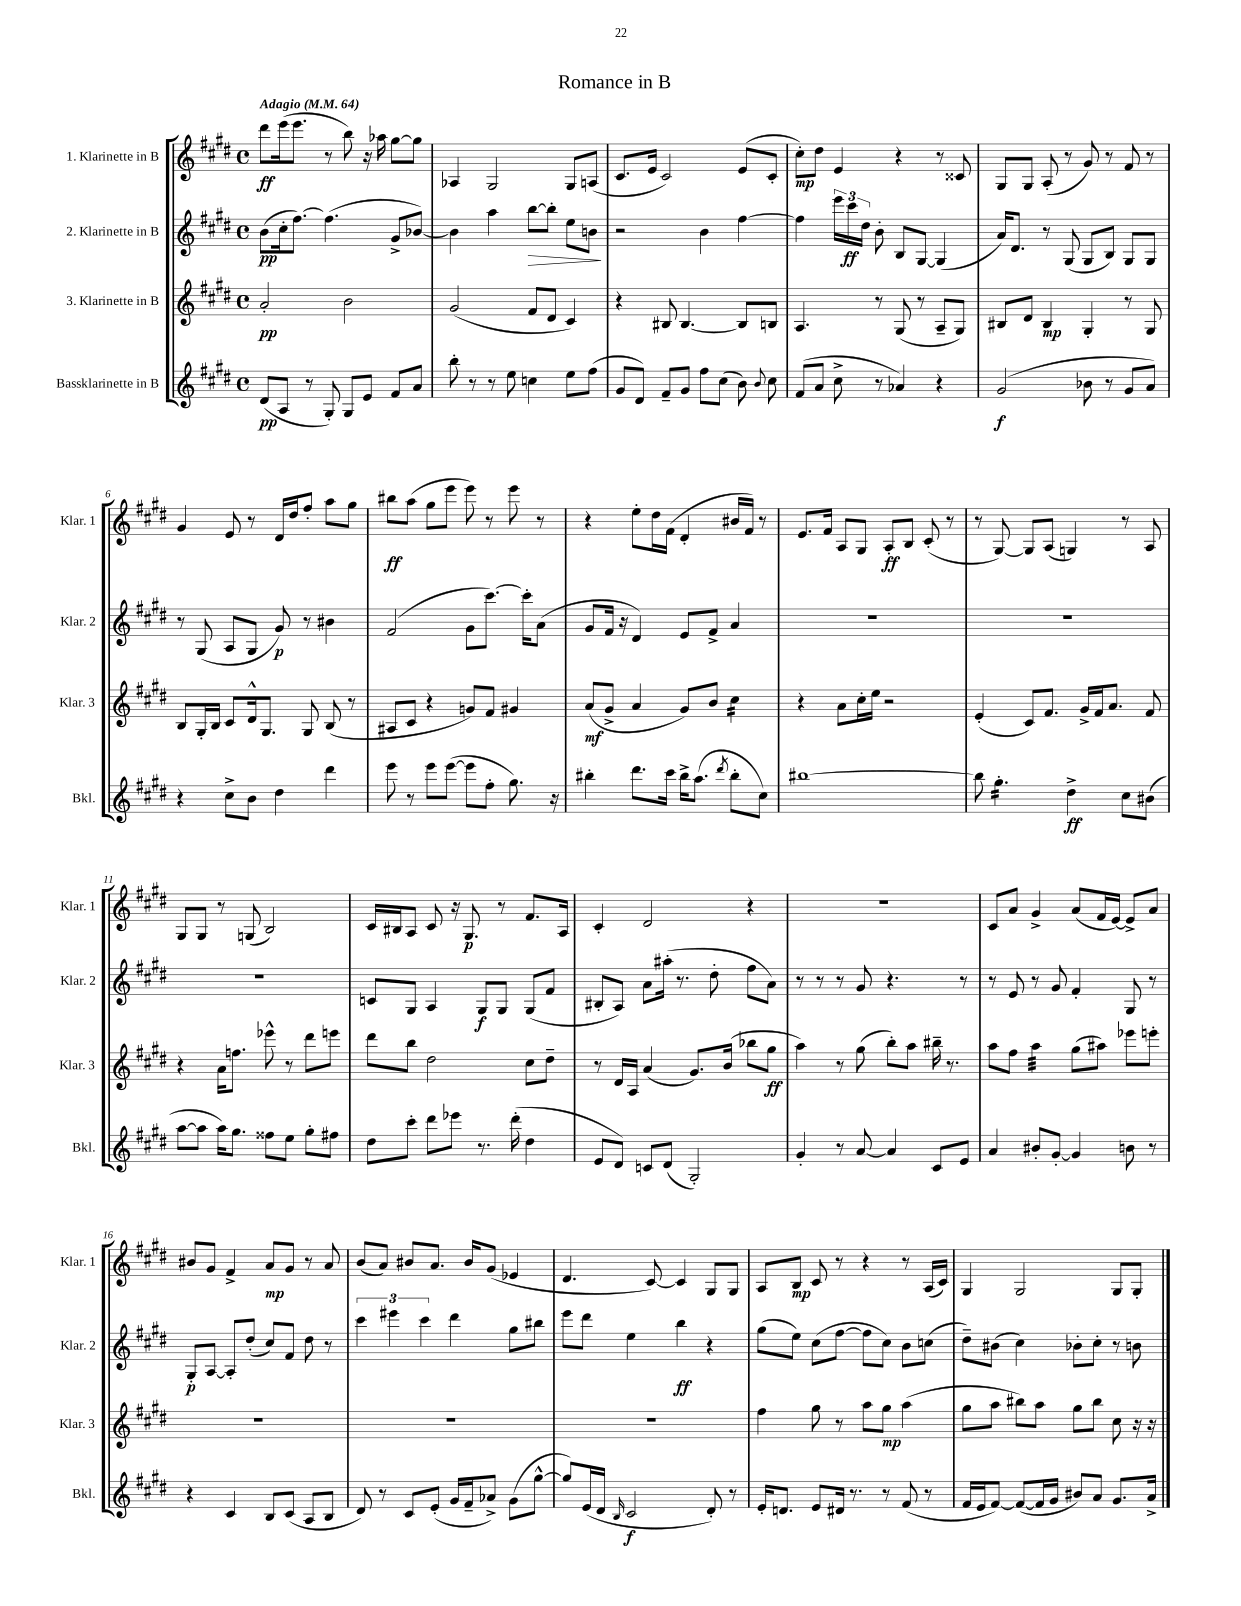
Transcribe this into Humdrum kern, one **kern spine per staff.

**kern	**kern	**kern	**kern
*staff4	*staff3	*staff2	*staff1
*clefG2	*clefG2	*clefG2	*clefG2
*k[f#c#g#d#]	*k[f#c#g#d#]	*k[f#c#g#d#]	*k[f#c#g#d#]
*M4/4	*M4/4	*M4/4	*M4/4
*met(c)	*met(c)	*met(c)	*met(c)
*MM64	*MM64	*MM64	*MM64
(8d#	2a'	(8b	8ddd#
8A	.	16cc#'	(16eee
.	.	[8.ff#)	8.eee
8r	.	.	.
8G#')	.	(4.ff#]	8r
8G#	2b	.	8bb)
8e	.	.	16r
.	.	.	16aa-
8f#	.	8g#^	[8gg#
8a	.	[8b-)	8gg#]
=	=	=	=
8bb'	(2g#	4b-]	4A-
8r	.	.	.
8r	.	4aa	2G#
8ee	.	.	.
4cc	8f#	[8bb	.
.	8d#	8bb']	.
8ee	4c#)	8ee	8G#
(8ff#	.	8b	(8A
=	=	=	=
8g#	4r	2r	8.c#
8d#)	.	.	.
.	.	.	16e
8f#~	8B#	.	2c#)
8g#	[4.B#	.	.
8ff#	.	4b	.
(8cc#	.	.	.
8b)	8B#]	[4ff#	(8e
8qqb	.	.	.
8cc#	8B	.	8c#'
=	=	=	=
(8f#	4.A	4ff#]	8cc#')
8a	.	.	8dd#
8cc#^	.	24eee	4e
.	.	24ccc#	.
.	.	24dd#	.
8r	8r	8b'	.
4a-)	(8G#	8B	4r
.	8r	[8G#	.
4r	8A~	(4G#]	8r
.	8G#)	.	8c##
=	=	=	=
(2g#	8B#	16a)	8G#
.	.	8.d#	.
.	8d#	.	8G#
.	4B#	8r	(8A'
.	.	(8G#	8r
8b-	4G#'	8G#	8g#)
8r	.	8B)	8r
8g#	8r	8G#	8f#
8a)	8G#	8G#	8r
=	=	=	=
4r	8B	8r	4g#
.	16G#'	(8G#	.
.	16B	.	.
8cc#^	8c#	8A	8e
8b	16d#^^	8G#	8r
.	8.G#	.	.
4dd#	.	8g#)	16d#
.	.	.	16dd#
.	8G#	8r	8ff#'
4ddd#	(8B	4b#	8aa
.	8r	.	8gg#
=	=	=	=
8eee	8A#	(2f#	8bb#
8r	8c#	.	(8aa
8eee	4r	.	8gg#
([8eee	.	.	8eee
8eee]	8g)	8g#	8eee)
8ff#'	8f#	[8.ccc#)	8r
8.gg#)	4g#	.	8eee
.	.	16ccc#']	.
.	.	(8a	8r
16r	.	.	.
=	=	=	=
4bb#'	(8a	8g#	4r
.	8g#^	16f#	.
.	.	16r	.
8.ddd#	4a	4d#)	8ee'
.	.	.	16dd#
16ccc#	.	.	(16f#
16bb#^	8g#)	8e	4d#'
(8.aa	.	.	.
.	8b	8f#^	.
8qddd#	.	.	.
8bb#'	4cc#	4a	16b#
.	.	.	16f#)
8cc#)	.	.	8r
=	=	=	=
[1bb#	4r	1r	8.e
.	.	.	16f#
.	8a	.	8A
.	16cc#'	.	8G#
.	16ee	.	.
.	2r	.	8A'
.	.	.	8B
.	.	.	(8c#'
.	.	.	8r
=	=	=	=
8bb#]	(4e'	1r	8r
4.gg#'	.	.	[8G#)
.	8c#)	.	8G#]
.	8.f#	.	(8A
4dd#^	.	.	4G)
.	16g#^	.	.
.	16f#	.	.
.	8.a	.	.
8cc#	.	.	8r
(8b#	8f#	.	8A
=	=	=	=
[8aa	4r	1r	8G#
8aa]	.	.	8G#
16aa)	16a	.	8r
8.gg#	8.ff	.	.
.	.	.	(8G
8ff##	8eee-^^	.	2B)
8ee	8r	.	.
8gg#'	8ddd#	.	.
8ff#	8eee	.	.
=	=	=	=
8dd#	8ddd#	8c	16c#
.	.	.	16B#
8ccc#'	8bb	8G#	8A
8ddd#	2dd#	4A	8c#
8eee-	.	.	16r
.	.	.	8.G#
8.r	.	8G#	.
.	.	8G#	8r
(16ddd#'	.	.	.
4dd#	8cc#	(8G#	8.f#
.	8dd#~	8f#	.
.	.	.	16A
=	=	=	=
8e	8r	8B#'	4c#'
8d#)	16d#	8A)	.
.	16A	.	.
8c	(4a	8a	2d#
(8d#	.	(16aa#'	.
.	.	8.r	.
2G#')	8.g#)	.	.
.	.	8dd#'	.
.	(16b	.	.
.	8bb-	8ff#	4r
.	8gg#	8a)	.
=	=	=	=
4g#'	4aa)	8r	1r
.	.	8r	.
8r	8r	8r	.
[8a	(8gg#	8g#	.
4a]	8bb')	4.r	.
.	8aa	.	.
8c#	16bb#~	.	.
.	8.r	.	.
8e	.	8r	.
=	=	=	=
4a	8aa	8r	8c#
.	8ff#	8e	8a
8b#'	4aa	8r	4g#^
[8g#'	.	8g#	.
4g#]	(8gg#	4f#'	(8a
.	8aa#)	.	16f#
.	.	.	[16e)
8b	8eee-	8G#	8e^]
8r	8eee'	8r	8a
=	=	=	=
4r	1r	8G#'	8b#
.	.	[8A	8g#
4c#	.	8A']	4f#^
.	.	(8dd#'	.
8B	.	8cc#)	8a
(8c#	.	8f#	8g#
8A	.	8dd#	8r
8B	.	8r	8a
=	=	=	=
8d#)	1r	6ccc#	(8b
8r	.	.	8a)
.	.	6eee#	.
8c#	.	.	8b#
.	.	6ccc#	.
(8e'	.	.	8.a
16g#	.	4ddd#	.
16f#~	.	.	16b#
8a-^)	.	.	(8g#
(8g#	.	8gg#	4e-
[8gg#^^	.	8bb#	.
=	=	=	=
8gg#])	1r	8eee	4.d#
(16e	.	8ddd#	.
16d#	.	.	.
16qqB	.	.	.
2c#	.	4ee	.
.	.	.	[8c#)
.	.	4bb	4c#]
8d#')	.	4r	8G#
8r	.	.	8G#
=	=	=	=
16e'	4ff#	(8gg#	8A
8.d	.	.	.
.	.	8ee)	8B
8e	8gg#	(8cc#	8c#
16d#	8r	[8ff#	8r
8.r	.	.	.
.	8aa	8ff#]	4r
8r	8gg#	8cc#)	.
(8f#	(4aa	8b	8r
8r	.	(8cc	(16A
.	.	.	16c#)
=	=	=	=
16f#	8gg#	8dd#~)	4G#
16e	.	.	.
[8f#)	8aa	(8b#	.
(8f#_	8bb#)	4cc#)	2G#
16f#]	8aa	.	.
16g#	.	.	.
8b#)	8gg#	8b-'	.
8a	8bb#	8cc#'	.
8.g#	8cc#	8r	8G#
.	16r	8b	8G#'
16a^	16r	.	.
==	==	==	==
*-	*-	*-	*-
